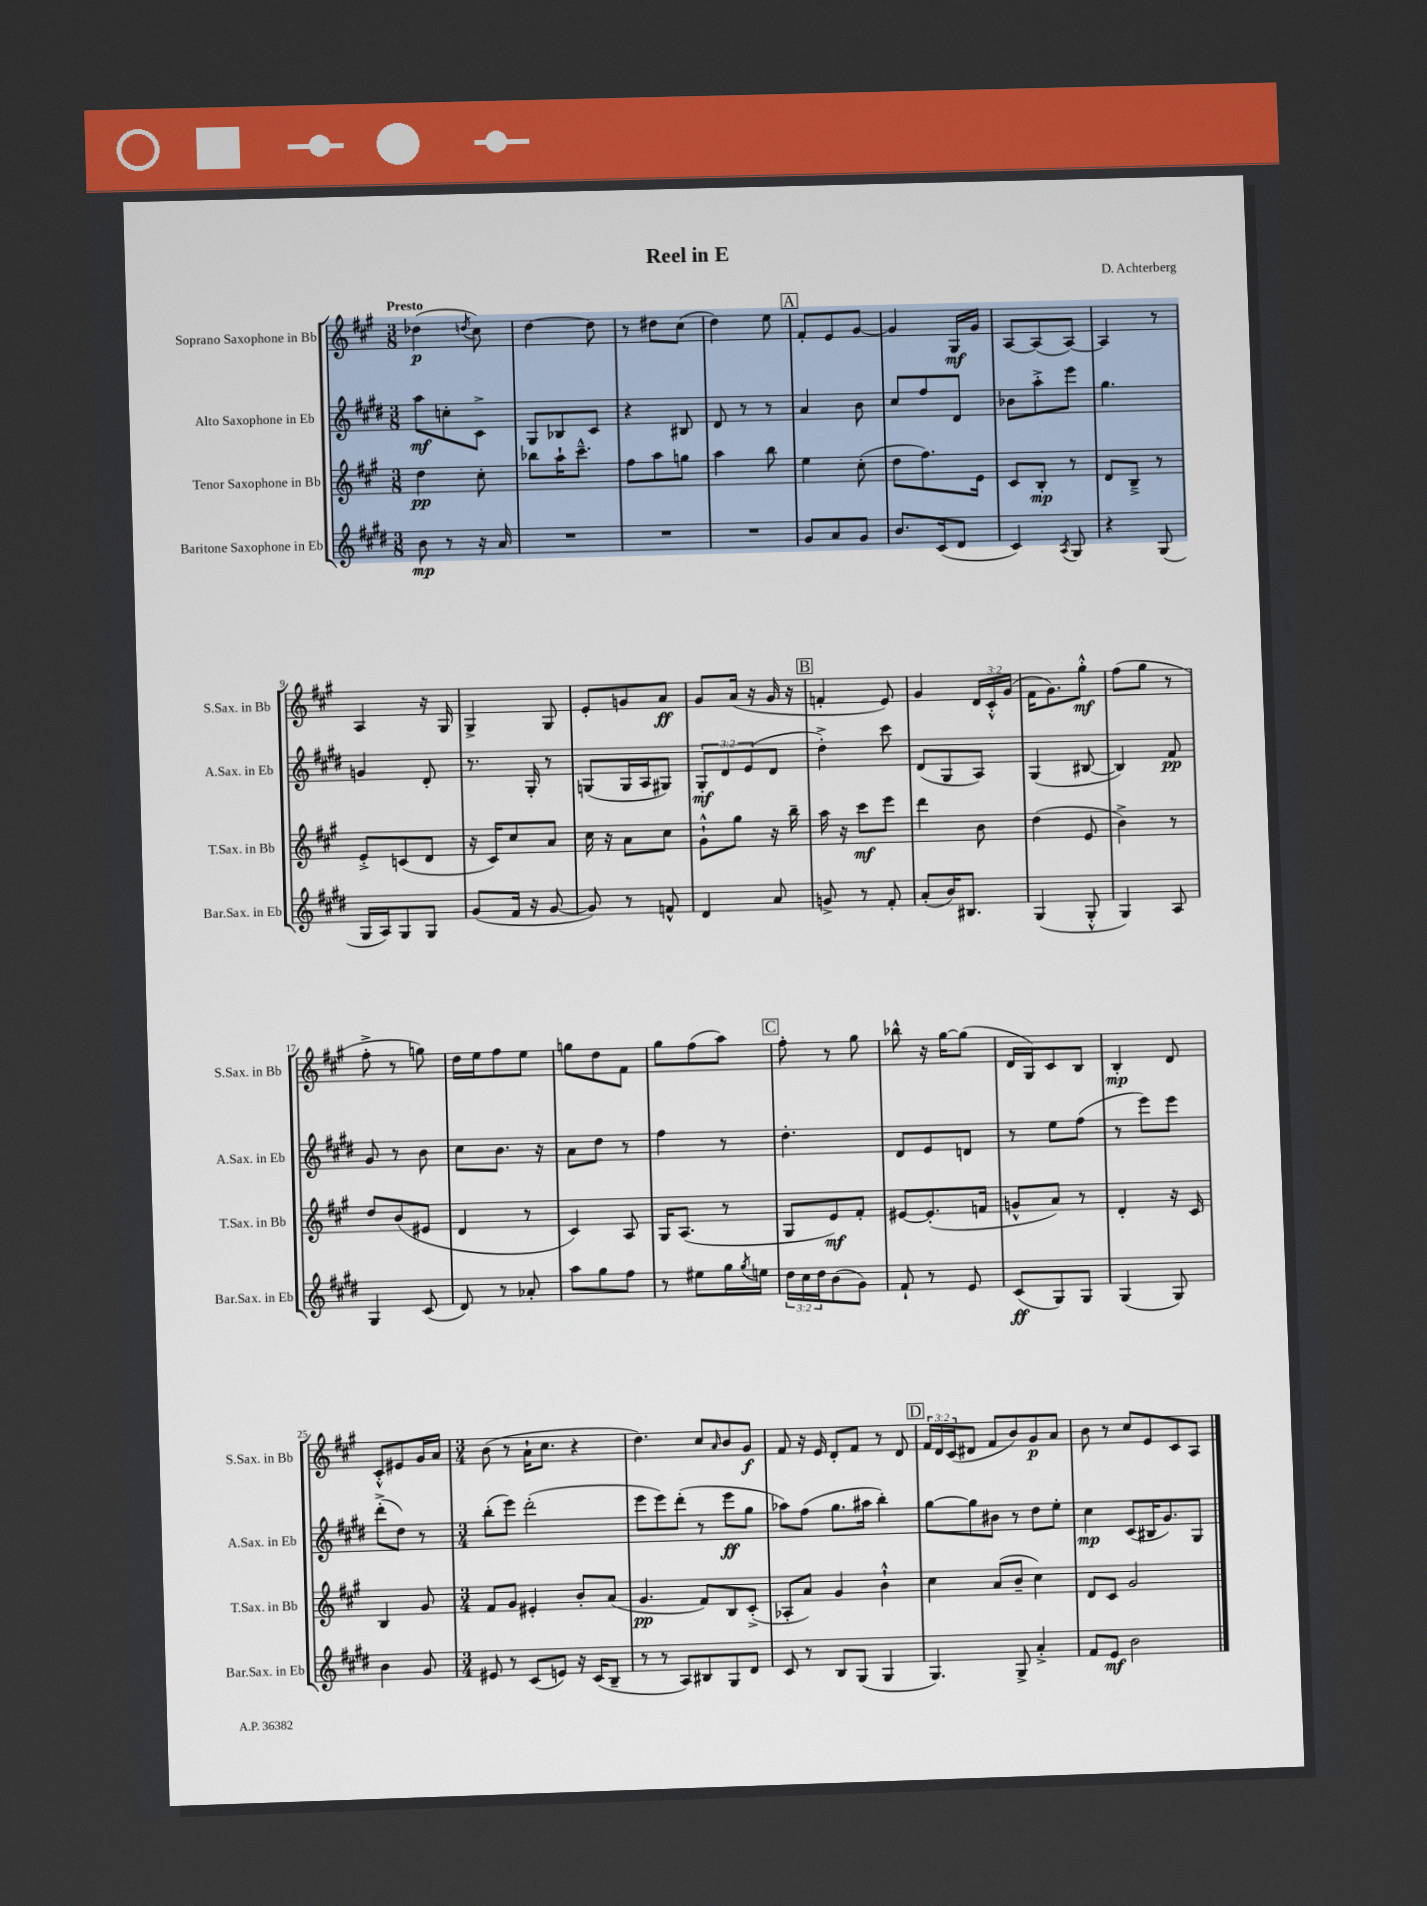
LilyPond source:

\header { title = "Reel in E" composer = "D. Achterberg" }
<<
\new StaffGroup <<
\new Staff = "s0" \with { instrumentName = "Soprano Saxophone in Bb" shortInstrumentName = "S.Sax. in Bb" } {
    \clef treble \key a \major \numericTimeSignature \time 3/8 \override Staff.TupletNumber.text = #tuplet-number::calc-fraction-text \tempo "Presto"
    des''4\p( \acciaccatura { d''8 } cis''8) |
    d''4~ d''8 |
    r8 dis''8 cis''8( |
    d''4) e''8 |
    \mark \markup { \box "A" } fis'8-. e'8 gis'8~ |
    gis'4 gis16\mf gis'16 |
    a8~ a8( a8~) |
    a4 r8 |
    a4 r16 gis16 |
    gis4-> gis8 |
    e'8-. g'8 a'8\ff |
    gis'8 a'16( r16 gis'16 r16 |
    \mark \markup { \box "B" } f'4-. e'8) |
    gis'4 \tuplet 3/2 { d'16 cis'16-.-^ gis'16( } |
    fis'16 gis'8.) gis''8-.-^\mf |
    fis''8( gis''8 r8 |
    fis''8-.-> r8 g''8) |
    d''16 e''16 fis''8 e''8 |
    g''8 d''8 fis'8 |
    gis''8 fis''8( a''8) |
    \mark \markup { \box "C" } fis''8-. r8 gis''8 |
    bes''8-^ r16 gis''16~ gis''8( |
    d'16 gis16) cis'8 b8 |
    b4-.\mp d'8 |
    cis'8-.-^ eis'8 gis'16 a'16 |
    \numericTimeSignature \time 3/4 b'8( r8 a'16-! cis''8. r4 |
    d''4.) cis''8 \grace { a'16 } b'8 gis'8\f |
    fis'8 r16 e'16 d'8-. fis'8 r8 d'8 |
    \mark \markup { \box "D" } \tuplet 3/2 { fis'16 d'16 cis'16( } dis'8 fis'8 b'8) gis'8\p a'8 |
    b'8 r8 cis''8 e'8 cis'8 a8 \bar "|." |
}
\new Staff = "s1" \with { instrumentName = "Alto Saxophone in Eb" shortInstrumentName = "A.Sax. in Eb" } {
    \clef treble \key e \major \numericTimeSignature \time 3/8 \override Staff.TupletNumber.text = #tuplet-number::calc-fraction-text
    a''8\mf c''8-. cis'8-> |
    gis8 bes8 cis'8 |
    r4 bis8 |
    dis'8 r8 r8 |
    \mark \markup { \box "A" } a'4 b'8 |
    cis''8 fis''8 dis'8 |
    bes'8 a''8-.-> e'''8 |
    gis''4. |
    g'4 dis'8-. |
    r8. gis16-. r8 |
    g8( g16 a16 gis8) |
    \tuplet 3/2 { gis8-.\mf dis'8 e'8( } dis'8 |
    \mark \markup { \box "B" } dis''4-.->) cis'''8 |
    dis'8( gis8 a8) |
    gis4( bis8~ |
    bis4) fis'8\pp |
    gis'8 r8 b'8 |
    cis''8 b'8. r16 |
    a'8 dis''8 r8 |
    fis''4 r8 |
    \mark \markup { \box "C" } dis''4.-. |
    dis'8 e'8 d'8 |
    r8 e''8 fis''8( |
    r8 e'''8) e'''8 |
    dis'''8-.->( dis''8) r8 |
    \numericTimeSignature \time 3/4 b''8-.( e'''8) dis'''2-.( |
    e'''8 e'''8) dis'''8-.( r8 e'''8\ff gis''8 |
    aes''8) fis''8( gis''8. ais''16 b''4-.) |
    \mark \markup { \box "D" } gis''8~ gis''8 bis'8 r8 dis''8 e''8-. |
    cis''4\mp cis'8( bis16 gis'8.) gis8 \bar "|." |
}
\new Staff = "s2" \with { instrumentName = "Tenor Saxophone in Bb" shortInstrumentName = "T.Sax. in Bb" } {
    \clef treble \key a \major \numericTimeSignature \time 3/8
    d''4\pp cis''8-. |
    bes''8 a''16-! cis'''8.---^ |
    fis''8 a''8 g''8 |
    a''4 b''8 |
    \mark \markup { \box "A" } e''4 cis''8-.( |
    d''8 fis''8.) e'16 |
    cis'8 b8-.\mp r8 |
    d'8 b8---> r8 |
    e'8-.-> c'8( d'8 |
    r16 cis'16) cis''8 a'8 |
    cis''16 r16 a'8 cis''8 |
    gis'8-!-^ gis''8 r16 b''16-- |
    \mark \markup { \box "B" } a''16 r16 cis'''8\mf e'''8 |
    d'''4 b'8 |
    d''4( e'8 |
    b'4->) r8 |
    d''8 b'8( eis'8 |
    d'4 r8 |
    cis'4) a8 |
    gis16 a8.( r8 |
    \mark \markup { \box "C" } gis8 e'8\mf) fis'8-. |
    eis'8~ eis'8.-.( f'16 |
    g'8-^ a'8) r8 |
    d'4-. r16 cis'16 |
    b4 gis'8 |
    \numericTimeSignature \time 3/4 fis'8 gis'8 eis'4-. b'8-. a'8( |
    gis'4.\pp fis'8) b8 cis'8-.->( |
    aes8-. a'8) gis'4 b'4-!-^ |
    \mark \markup { \box "D" } cis''4 a'8( b'8-- cis''4) |
    d'8 cis'8 gis'2 \bar "|." |
}
\new Staff = "s3" \with { instrumentName = "Baritone Saxophone in Eb" shortInstrumentName = "Bar.Sax. in Eb" } {
    \clef treble \key e \major \numericTimeSignature \time 3/8 \override Staff.TupletNumber.text = #tuplet-number::calc-fraction-text
    b'8\mp r8 r16 a'16 |
    R4. |
    R4. |
    R4. |
    \mark \markup { \box "A" } gis'8 a'8 gis'8 |
    b'8. cis'16( dis'8 |
    cis'4) \acciaccatura { a8 } gis8 |
    r4 gis8( |
    gis16 a16) gis8 gis8 |
    gis'8( fis'16 r16 gis'8~ |
    gis'8) r8 f'8-^ |
    dis'4 a'8 |
    \mark \markup { \box "B" } g'8-> r8 fis'8-. |
    a'8-.( b'16) bis8. |
    gis4( gis8-.-^ |
    gis4) a8 |
    gis4 cis'8( |
    dis'8) r8 aes'8-. |
    a''8 gis''8 fis''8 |
    r8 eis''8 gis''16 \acciaccatura { gis''8 } e''16 |
    \mark \markup { \box "C" } \tuplet 3/2 { dis''16 cis''16 dis''16 } b'8( gis'8) |
    fis'8-! r8 e'8 |
    cis'8\ff( gis8) gis8 |
    gis4( gis8) |
    b'4 gis'8 |
    \numericTimeSignature \time 3/4 eis'8 r8 cis'8( e'8) r16 cis'16( b8-- |
    r8 r8 a8) bis8 gis8 dis'8 |
    cis'8 r8 b8 gis8( gis4 |
    \mark \markup { \box "D" } gis4.) gis8-> a'4-.-> |
    fis'8 e'8\mf b'2 \bar "|." |
}
>>
>>
